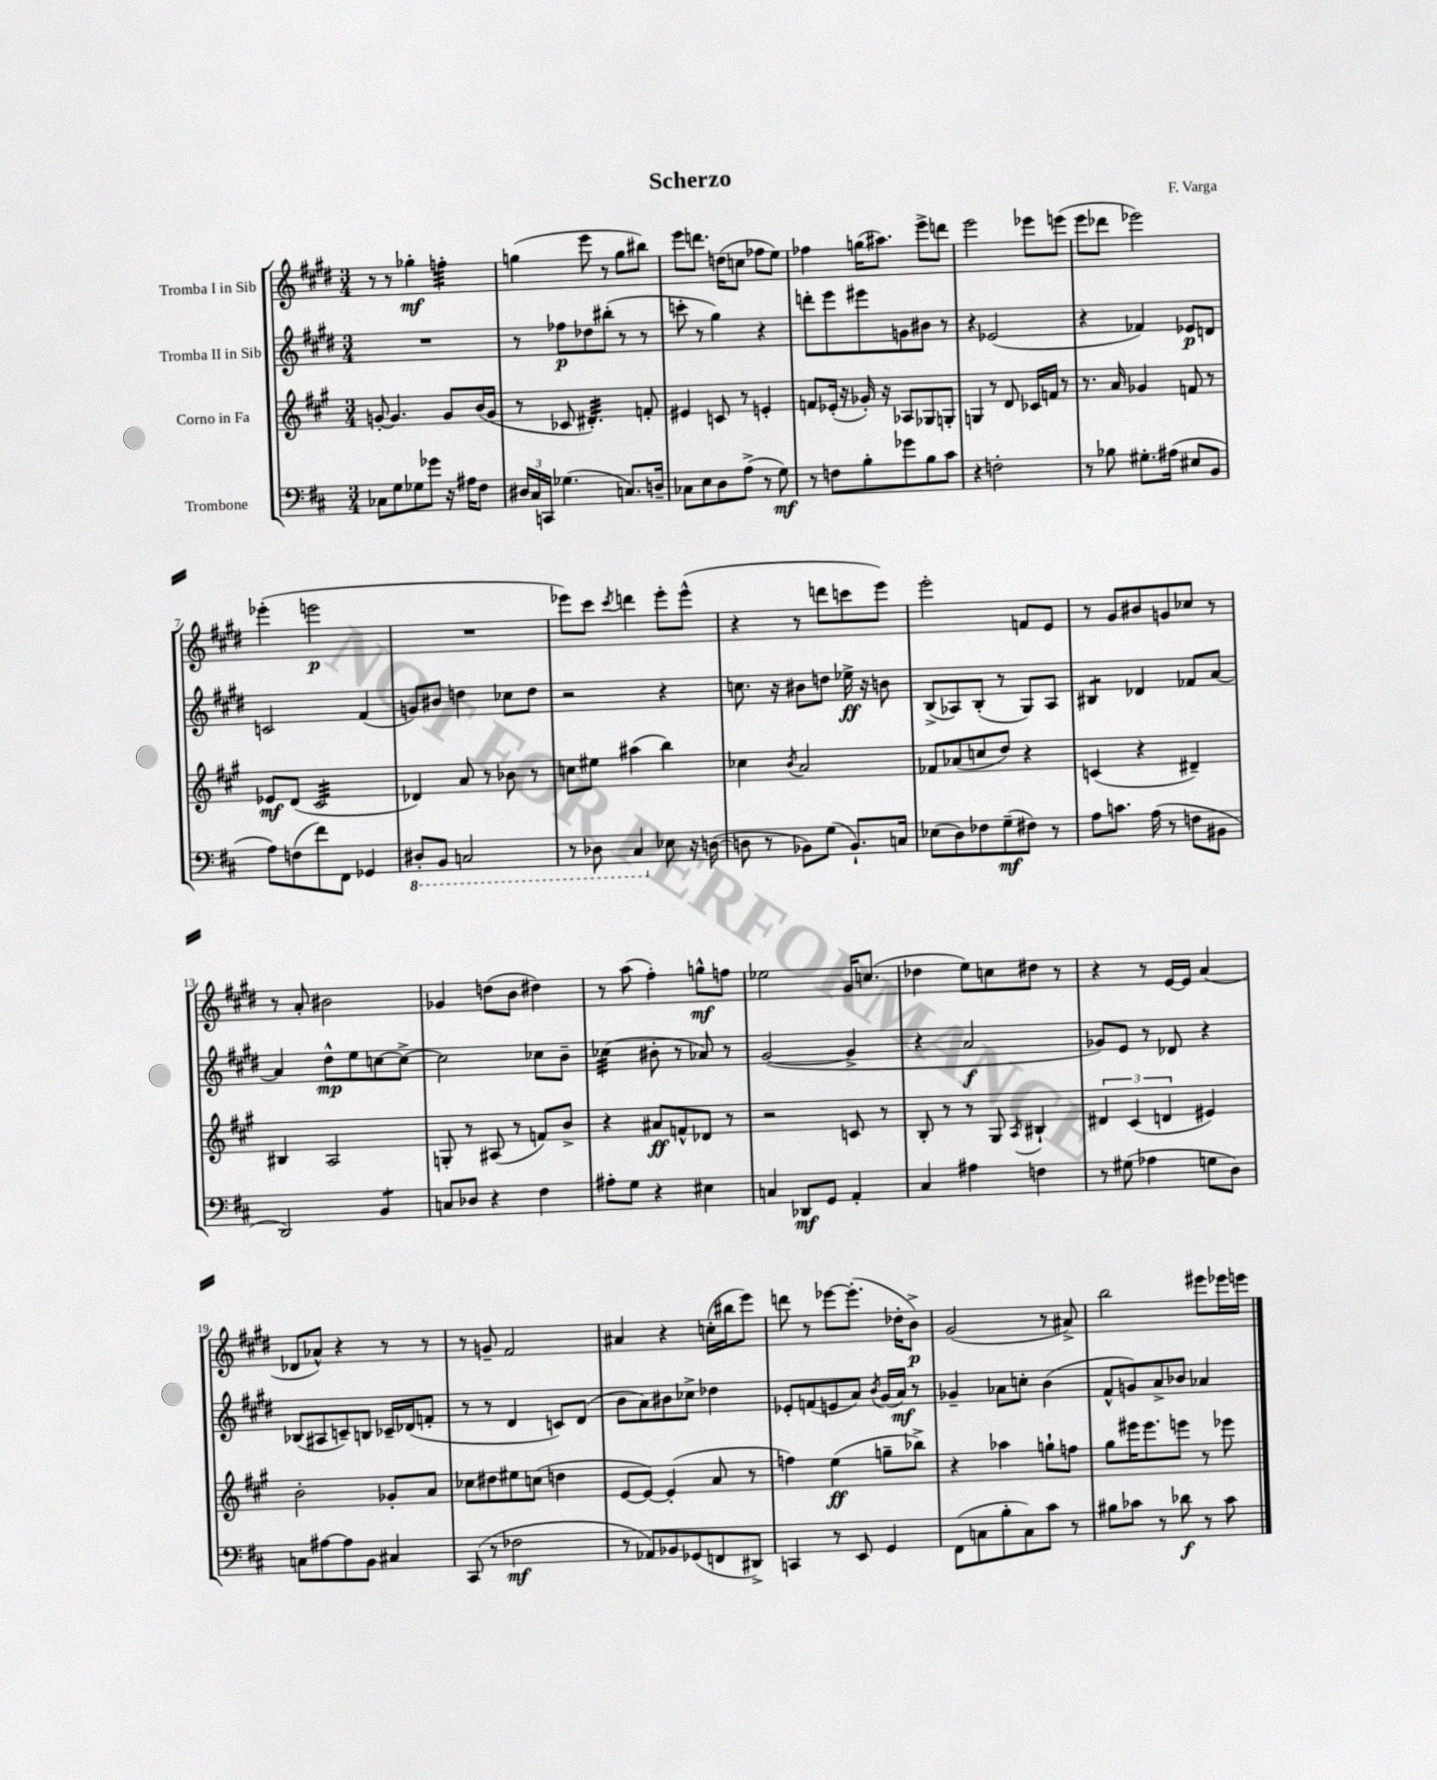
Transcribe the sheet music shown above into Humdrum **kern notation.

**kern	**kern	**kern	**kern
*staff4	*staff3	*staff2	*staff1
*clefF4	*clefG2	*clefG2	*clefG2
*k[f#c#]	*k[f#c#g#]	*k[f#c#g#d#]	*k[f#c#g#d#]
*M3/4	*M3/4	*M3/4	*M3/4
8C-	[8g'	2.r	8r
8G	4.g]	.	8r
8G-	.	.	4gg-'
8g-	.	.	.
16r	8g	.	4ff'
16A#	.	.	.
8F#	(16b	.	.
.	16g	.	.
=	=	=	=
24D#	8r	8r	(4gg
24C#	.	.	.
24CC	.	.	.
(4.G-	8c-	8ff-	.
.	4.d#')	8dd-	8eee
.	.	(8bb#'	8r
8.C)	.	8r	8gg
.	8f'	8r	8bb#)
16D~	.	.	.
=	=	=	=
8C-	4e#	8ccc'	8eee
8E	.	8r	8.ddd
8D	8c	4gg#)	.
.	.	.	(16dd
(8A^	8r	.	8cc
8r	4e'	4r	8ff-
8G)	.	.	8ee)
=	=	=	=
8r	8f	8ddd'	4ff-
8F	(16e-'	8eee	.
.	16r	.	.
8B'	16g-')	8eee#	(16gg
.	16r	.	8.aa#)
8g-	8A-	8g	.
8B	8G-	8b#	8eee^
8c#	8G'	8r	8ddd
=	=	=	=
4r	4G	4r	2eee
2F'	8r	(2e-	.
.	8d	.	.
.	16c-	.	8eee-
.	16f	.	.
.	8r	.	(8eee
=	=	=	=
8r	8.r	4r	8eee
8B-	.	.	8ddd-
.	16a	.	.
8.G#'	4g-	4f-)	2eee-)
(16A#	.	.	.
8E#	8f	8e-	.
8BB	8r	8d	.
=	=	=	=
8A)	8e-	2c	(4eee-'
(8F	(8d	.	.
8f#)	2c#	.	2eee
8FF#	.	.	.
4GG-	.	(4f#	.
=	=	=	=
8DD#'	4d-)	8g)	2.r
8BBB	.	8b#	.
2CC	8a	4dd	.
.	8r	.	.
.	8b-	8cc-	.
.	8r	8dd	.
=	=	=	=
8r	8cc	2r	8eee-)
8DD-	8ee#	.	8ccc#
.	.	.	8qccc#
4CC#	(4aa#	.	4ddd
8E-	4bb)	4r	8eee-'
16r	.	.	(8eee-^^
([16D	.	.	.
=	=	=	=
8D]	4cc-	8.cc	4r
8r	.	.	.
.	.	16r	.
.	8qb	.	.
8BB-)	2a	8b#	8r
(8G	.	8dd	8ddd
8.BB-`)	.	16ee-^	8ccc
.	.	16r	.
.	.	8b	8eee)
16C	.	.	.
=	=	=	=
(8E-	8f-	(8B^	2eee'
8D)	(8a-	8A-)	.
8F-	8cc	(8B'	.
(8G~	8dd)	8r	.
8F#)	4r	8G#)	8f
8r	.	8A-	8e
=	=	=	=
8A	(4c	4B#	8r
8.c	.	.	8g#
.	4r	4d-	8b#
(16A	.	.	.
8r	.	.	8g
8F	4d#~)	8f-	8cc-
8BB#	.	[8a	8r
=	=	=	=
2DD)	4B#	4a]	8r
.	.	.	8a'
.	2A	8dd#^^	2b#
.	.	8ee	.
4BB	.	[8cc	.
.	.	8cc^_	.
=	=	=	=
8C	8G'	2cc]	4g-
8D-	8r	.	.
4r	(8A#	.	(8dd
.	8r	.	8b
4F#	8f)	8cc-	4dd#)
.	8b^	8b~	.
=	=	=	=
8A#'	4r	(4cc-	8r
8G	.	.	(8aa
4r	8a#	8b#'	4ff#')
.	8f^^	8r	.
4E#	8d-	8a-)	8gg^^
.	8r	8r	8ff
=	=	=	=
4C	2r	([2g#	2ee-
8DD-	.	.	.
8GG	.	.	.
4AA'	8c	4g#^]	16g#
.	.	.	(8.cc
.	8r	.	.
=	=	=	=
4C#	8B'	4r	4dd-
.	8r	.	.
4A#	8r	2a	8ee)
.	8G#	.	8cc
.	8qA	.	.
4F	4B#`	.	8dd#
.	.	.	8r
=	=	=	=
8r	6d#	8g-)	4r
(8G#	.	8e	.
.	(6c#	.	.
4A-	.	8r	8r
.	6d	.	.
.	.	8d-	[16e
.	.	.	16e]
8G	4e#)	4r	(4a
8D)	.	.	.
=	=	=	=
8C	2b'	(8B-	8d-
[8A#	.	8A#	8a-^^)
8A#]	.	8c~)	4r
8BB	.	8B	.
4C#	8g-'	16c-~	8r
.	.	(16d-	.
.	8a	8f'	8r
=	=	=	=
(8CC#	8cc-	8r	8r
8r	8dd#	8r	8g~
2F-	8ee#	4d#	2f#
.	(8cc	.	.
.	4dd	8c)	.
.	.	(8d#	.
=	=	=	=
8r	[8e	8b	4a#
8AA-)	8e_)	8a)	.
8BB-	(4e']	8b#	4r
(8GG-	.	8cc-^	.
8FF	8a	4dd-	(16cc'
.	.	.	16bb#
8DD#^)	8r	.	8eee)
=	=	=	=
4CC	4ff)	8e-'	8ddd
.	.	(8f	8r
8r	(4ee	8e	[8eee-
8EE	.	8a)	(8.eee-']
.	.	8qb	.
4GG	8gg~	(16g#	.
.	.	16a)	16dd-'
.	8bb-^)	8r	8b^)
=	=	=	=
(8FF#	4r	4g-~	(2g#
8C	.	.	.
8B'	4aa-	8a-	.
8C)	.	8cc'	.
8c#	8gg`	(4b	8r
8r	8ff	.	8a#^)
=	=	=	=
8B#	8gg#	8f#^^	2bb
8c-	16eee#	8g)	.
.	8.eee#	.	.
8r	.	8a^	.
8d-	8eee	8b-	.
8r	8r	4a-	8eee#
8c-	8eee-	.	16eee-
.	.	.	16eee
==	==	==	==
*-	*-	*-	*-
